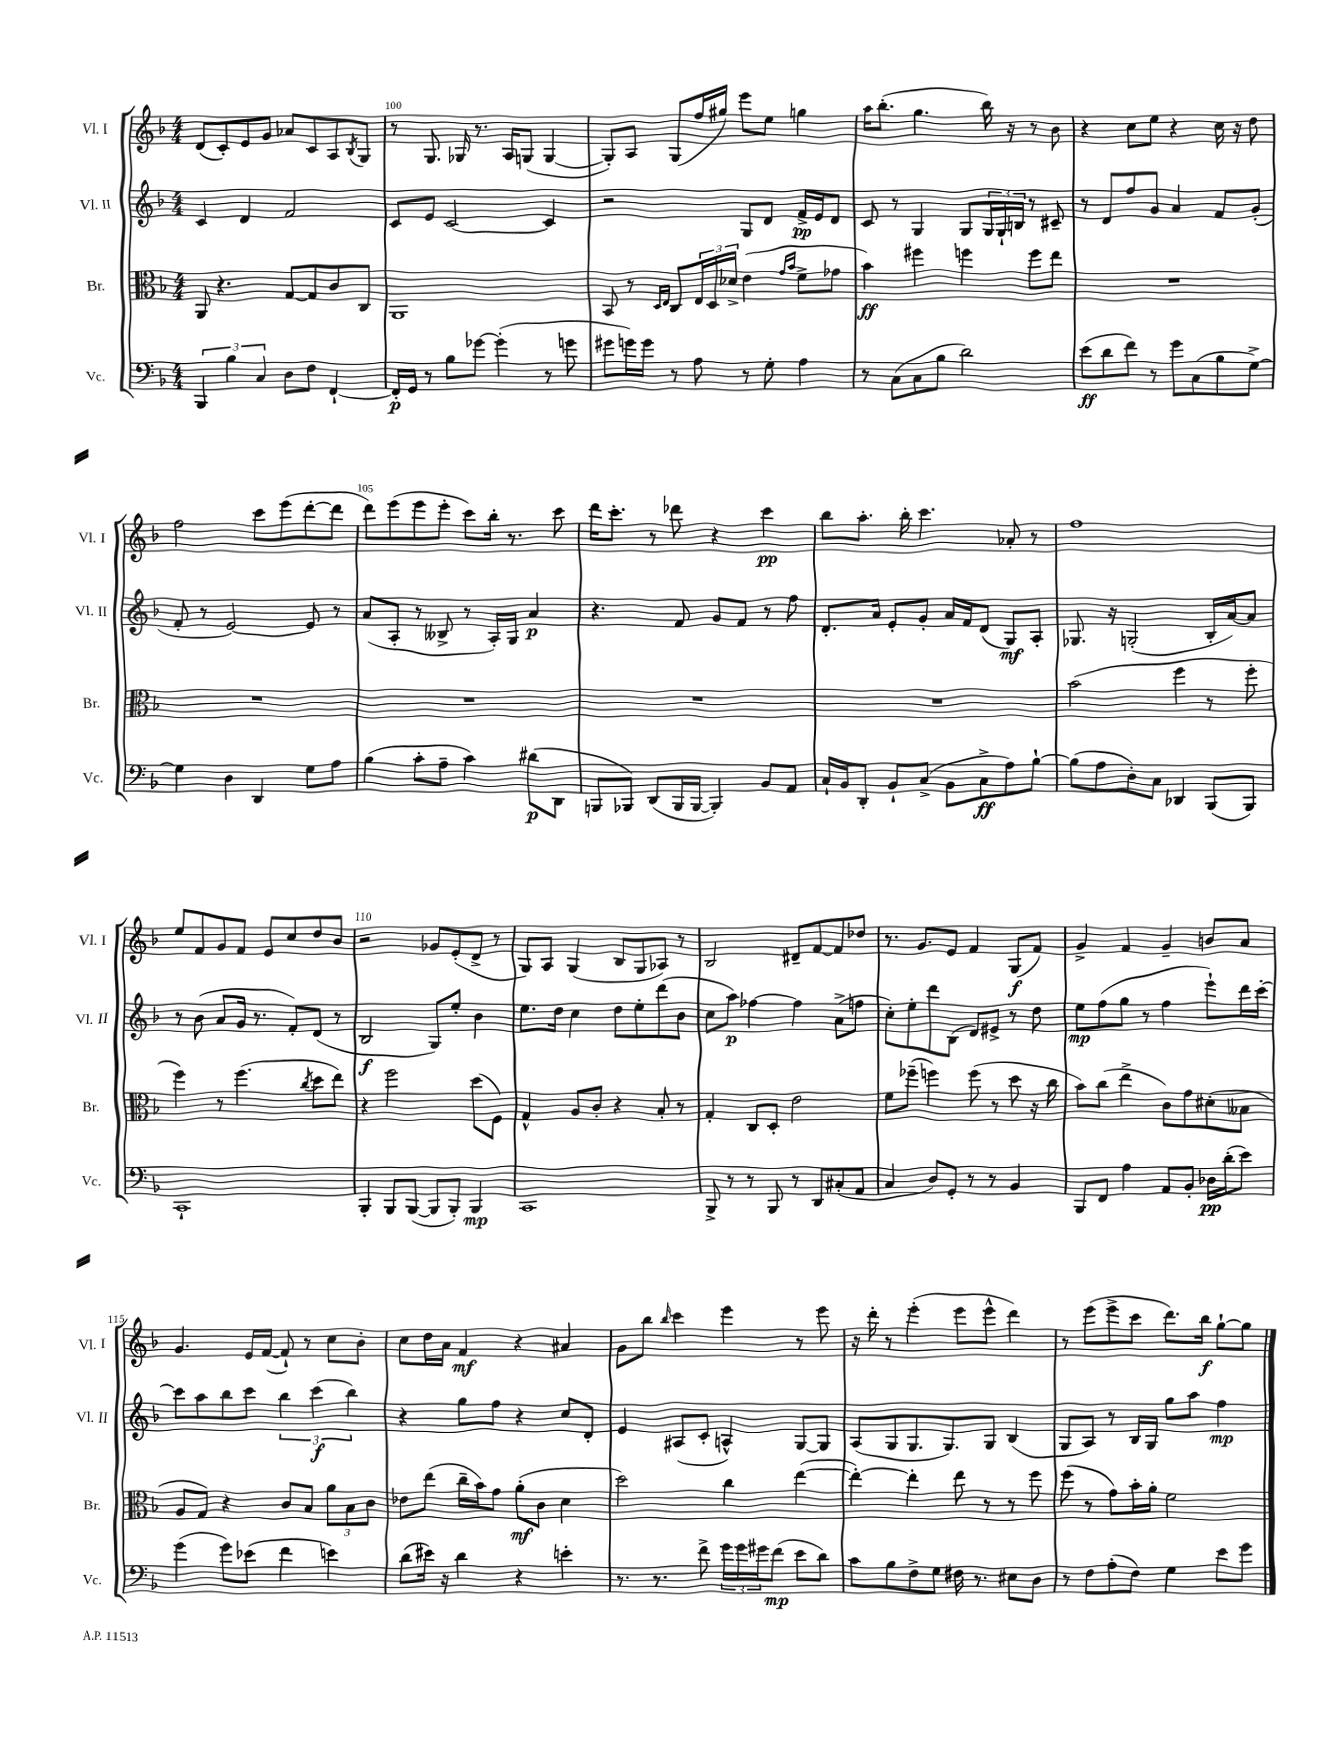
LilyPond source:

<<
\new StaffGroup <<
\new Staff = "s0" \with { instrumentName = "Vl. I" shortInstrumentName = "Vl. I" } {
    \clef treble \key f \major \numericTimeSignature \time 4/4
    d'8( c'8-.) e'8 g'8 aes'8 c'8 a8 \acciaccatura { bes8 } g8 |
    r8 g8. ges16 r8. a16 g8( g4~ |
    g8-.) a8 g8( f''16 gis''16) e'''8 e''8 g''4 |
    a''16 bes''8.-.( g''4. bes''16) r16 r8 bes'8 |
    r4 c''8 e''8 r4 c''16 r16 d''8 |
    f''2 c'''8 e'''8( d'''8~-. d'''8 |
    d'''8) e'''8( e'''8 e'''8-. c'''8) bes''16-. r8. c'''8 |
    d'''16 c'''8.-. r8 des'''8 r4 c'''4\pp |
    bes''8 a''8.-. bes''16-. c'''4. aes'8-. r8 |
    f''1 |
    e''8 f'8 g'8 f'8 e'8 c''8 d''8 bes'8 |
    r2 ges'8 e'8-.( d'8-> r8 |
    g8) a8 g4( bes8 g8 aes8) r8 |
    bes2 dis'8-- f'8~ f'8 des''8 |
    r8. g'8. e'8 f'4 g8\f( f'8) |
    g'4-> f'4 g'4-- b'8 a'8 |
    g'4. e'16 f'16~( f'8-!) r8 c''8 bes'8-. |
    c''8 d''16 a'16 f'4\mf r4 ais'4 |
    g'8 bes''8 \grace { bes''16 } c'''4 e'''4 r8 e'''8 |
    r16 d'''16-. r8 e'''4-.( e'''8 e'''8-^ d'''4) |
    r8 e'''8( e'''8-> c'''8 d'''8.) bes''16\f g''8~-! g''8 \bar "|." |
}
\new Staff = "s1" \with { instrumentName = "Vl. II" shortInstrumentName = "Vl. II" } {
    \clef treble \key f \major \numericTimeSignature \time 4/4
    c'4 d'4 f'2 |
    c'8 e'8 c'2~ c'4 |
    r2 g8 d'8 f'16->\pp e'16 d'8 |
    c'8 r8 g4 g8 \tuplet 3/2 { g16 g16-! b16 } r8 cis'8-- |
    r8 d'8 f''8 g'8 a'4 f'8 g'8-.( |
    f'8-. r8 e'2~) e'8 r8 |
    a'8( a8-. r8 beses8-> r8 a16-.) g16 a'4\p |
    r4. f'8 g'8 f'8 r8 f''8 |
    d'8.-. a'16 e'8-. g'8-. a'16 f'16 d'8( g8\mf) a8-. |
    ges8. r16 g2-.( bes16-. a'16~) a'8 |
    r8 bes'8( a'8 g'16 r8. f'8-.) d'8( r8 |
    bes2\f g8) e''8-. bes'4 |
    e''8. d''16 c''4 d''8 e''8-. d'''8( bes'8 |
    c''8 a''8\p) fes''4~ fes''4 a'8->( f''8 |
    c''8-.) e''8-. d'''8 bes8( d'8) eis'8-> r8 d''8 |
    e''8\mp f''8( g''8 r8 f''4 e'''8-!) d'''16 c'''16~-. |
    c'''8 a''8 bes''8 c'''8 \tuplet 3/2 { bes''4 c'''4\f( bes''4) } |
    r4 g''8 f''8 r4 c''8 d'8-. |
    e'4 ais8( c'8-. a4-^) g8~ g8 |
    a8( g8 g8. g8.) g8 bes4( |
    g8 a8) r8 bes16 g16 g''8 a''8 f''4\mp \bar "|." |
}
\new Staff = "s2" \with { instrumentName = "Br." shortInstrumentName = "Br." } {
    \clef alto \key f \major \numericTimeSignature \time 4/4
    a,8 r4. g8~ g8 c'8 c8 |
    a,1 |
    bes,8 r8 \grace { d16 e16 } c8 \tuplet 3/2 { e16 d16 des'16-> } e'4( \grace { g'16 bes'16 } f'8-> ges'8 |
    bes'4\ff) fis''4 f''4 f''8 e''8 |
    R1 |
    R1 |
    R1 |
    R1 |
    R1 |
    bes'2( f''4 r8 f''8-. |
    f''4) r8 f''4.( \acciaccatura { c''8 } d''8 e''8) |
    r4 f''2 d''8( f8) |
    g4-^ a8 c'8-. r4 bes8-. r8 |
    g4-. c8 d8-. e'2 |
    f'8 fes''8--( f''4) f''8( r8 d''8 r16 c''16 |
    bes'8) c''8( e''4-> c'8) g'8 dis'8-.( beses8 |
    a8 g8) r4 c'8 bes8 \tuplet 3/2 { a'8 bes8 c'8 } |
    ees'8 e''8( c''16-- bes'16) g'8 a'8-.\mf( c'8 d'4 |
    d''2) c''4 e''4~( |
    e''4~-.) e''4-. e''8 r8 r8 f''8 |
    f''8( r8 g'8) bes'16-. a'16-. f'2 \bar "|." |
}
\new Staff = "s3" \with { instrumentName = "Vc." shortInstrumentName = "Vc." } {
    \clef bass \key f \major \numericTimeSignature \time 4/4
    \tuplet 3/2 { bes,,4 bes4 c4 } d8 f8 f,4~-! |
    f,16-.\p g,16 r8 bes8 ges'8~ ges'4-.( r8 g'8 |
    gis'8 g'16) g'16 r8 a8 r8 g8-. a4 |
    r8 c8( c8 bes8 d'2) |
    e'8\ff( d'8 f'8) r8 g'8 c8( bes8 g8~->) |
    g4 d4 d,4 g8 a8 |
    bes4( c'8-. a8-- c'4) dis'8\p( d,8 |
    b,,8 bes,,8) d,8( bes,,16 bes,,16~ bes,,4-.) bes,8 a,8 |
    c16-! bes,16 d,8-. bes,8-! c8->( bes,8 c8->\ff a8) bes8~-! |
    bes8( a8 d8-.) c8 des,4 bes,,8( bes,,8) |
    c,1-! |
    bes,,4-. bes,,8 bes,,8~( bes,,8 bes,,8-.) bes,,4\mp |
    c,1 |
    bes,,8-> r8 r8 bes,,8 r8 d,8 cis8-.( a,8 |
    c4 d8) g,8-. r8 r8 bes,4 |
    bes,,8 f,8 a4 a,8 bes,8-. des16\pp d'16-.( e'8) |
    g'4( g'8) ees'8( f'4 e'4) |
    d'8( eis'16) r16 d'4 r4 e'4-. |
    r8. r8. f'8-> \tuplet 3/2 { g'16 g'16 gis'16 } f'8\mp( e'8 d'8) |
    c'8 bes8 f8-> g8 fis16 r8. eis8 d8 |
    r8 f8 a8-.( f8) g4 e'8 g'8 \bar "|." |
}
>>
>>
\layout { \context { \Score currentBarNumber = #99 \override BarNumber.break-visibility = ##(#f #t #t) barNumberVisibility = #(every-nth-bar-number-visible 5) } }
